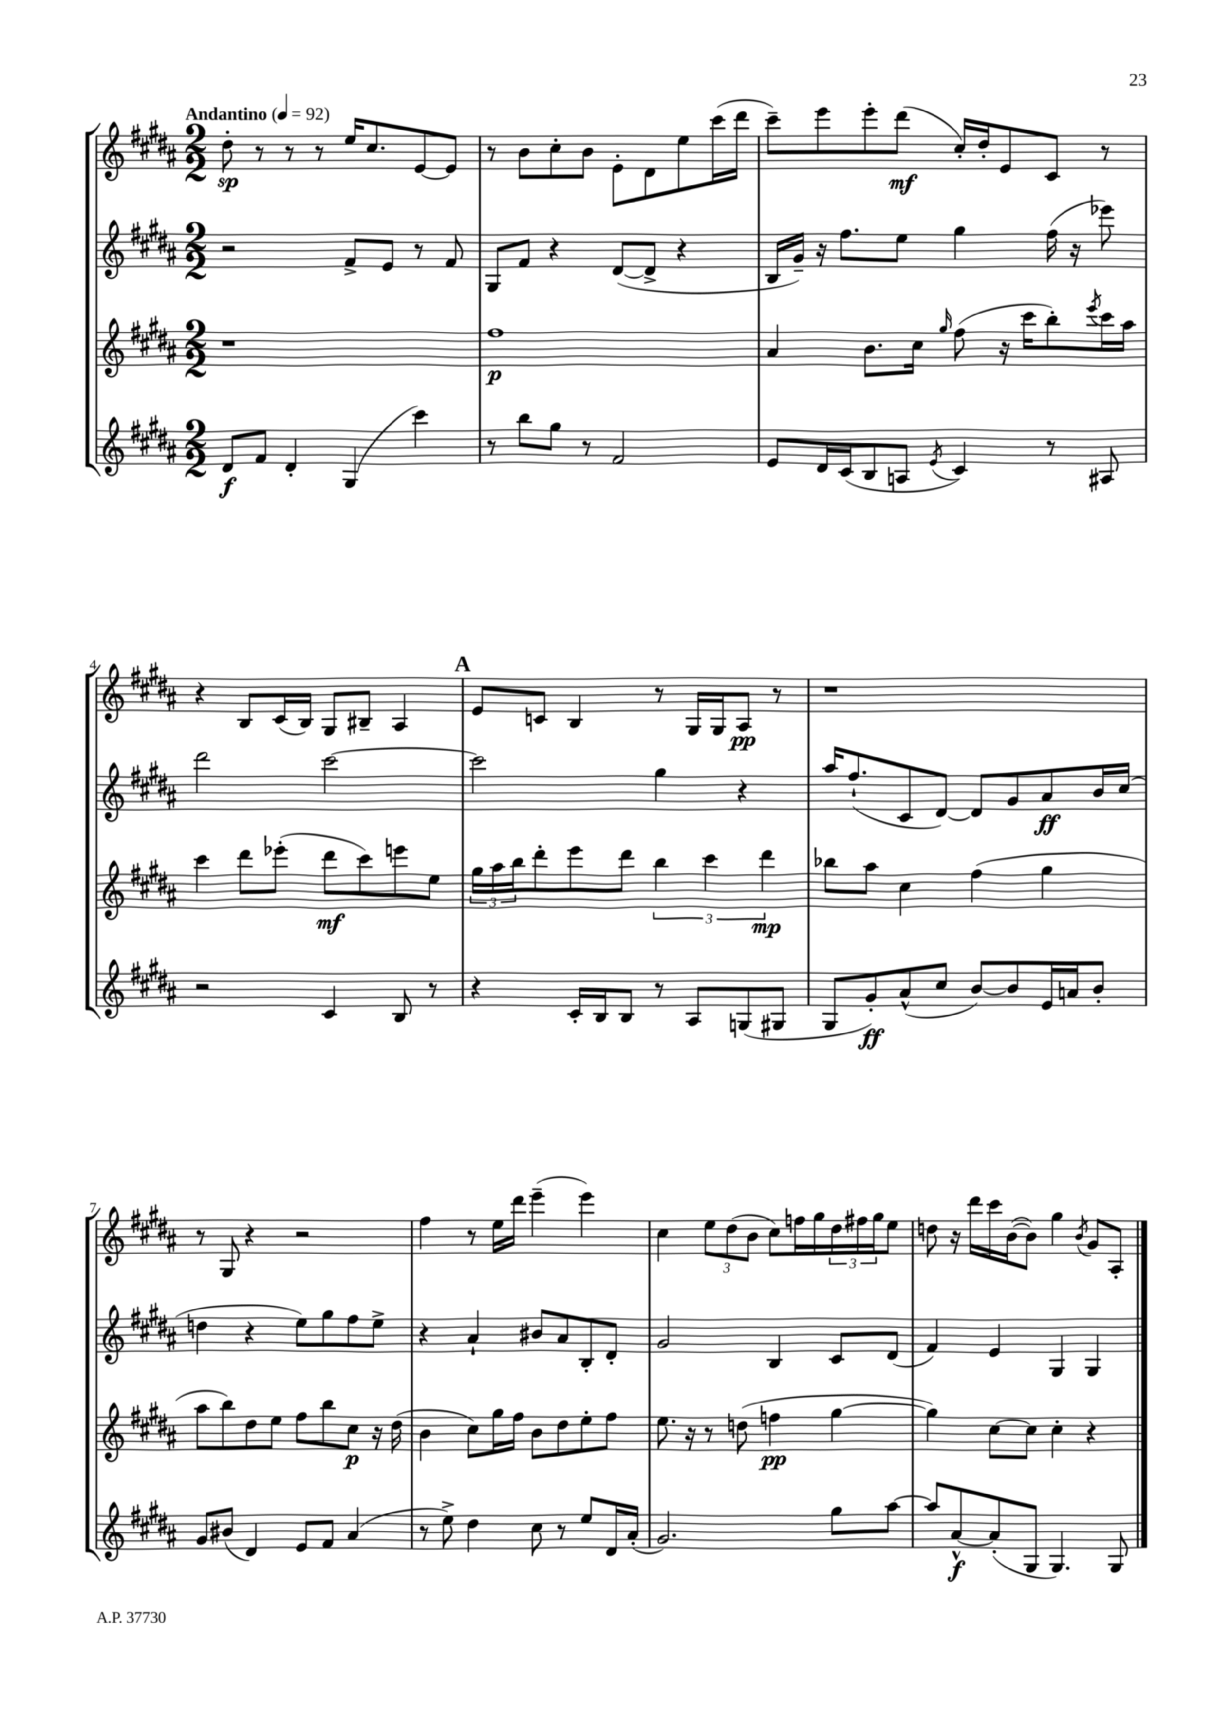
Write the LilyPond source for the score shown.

<<
\new StaffGroup <<
\new Staff = "s0" {
    \clef treble \key b \major \numericTimeSignature \time 2/2 \tempo "Andantino" 4 = 92
    dis''8-.\sp r8 r8 r8 e''16 cis''8. e'8~ e'8 |
    r8 b'8 cis''8-. b'8 e'8-. dis'8 e''8 cis'''16( dis'''16 |
    cis'''8--) e'''8 e'''8-. dis'''8\mf( cis''16-.) dis''16-. e'8 cis'8 r8 |
    r4 b8 cis'16( b16) gis8 bis8-- ais4 |
    \mark \markup { \bold "A" } e'8 c'8 b4 r8 gis16 gis16 ais8\pp r8 |
    r1 |
    r8 gis8 r4 r2 |
    fis''4 r8 e''16 dis'''16 e'''4--( e'''4) |
    cis''4 \tuplet 3/2 { e''8 dis''8( b'8 } cis''8) f''16 gis''16 \tuplet 3/2 { dis''16 fis''16 gis''16 } e''8 |
    d''8 r16 dis'''16 cis'''16 b'16~( b'8) gis''4 \acciaccatura { b'8 } gis'8 ais8-. \bar "|." |
}
\new Staff = "s1" {
    \clef treble \key b \major \numericTimeSignature \time 2/2
    r2 fis'8-> e'8 r8 fis'8 |
    gis8 fis'8 r4 dis'8~( dis'8-> r4 |
    b16 gis'16--) r16 fis''8. e''8 gis''4 fis''16( r16 ees'''8) |
    dis'''2 cis'''2~ |
    \mark \markup { \bold "A" } cis'''2 gis''4 r4 |
    ais''16 fis''8.-!( cis'8 dis'8~) dis'8 gis'8 ais'8\ff b'16 cis''16( |
    d''4 r4 e''8) gis''8 fis''8 e''8-> |
    r4 ais'4-! bis'8 ais'8 b8-. dis'8-. |
    gis'2 b4 cis'8 dis'8( |
    fis'4) e'4 gis4 gis4 \bar "|." |
}
\new Staff = "s2" {
    \clef treble \key b \major \numericTimeSignature \time 2/2
    r1 |
    fis''1\p |
    ais'4 b'8. cis''16 \grace { gis''16 } fis''8( r16 cis'''16 b''8-.) \acciaccatura { e'''8 } cis'''16 ais''16 |
    cis'''4 dis'''8 ees'''8-.( dis'''8\mf cis'''8) e'''8 e''8 |
    \mark \markup { \bold "A" } \tuplet 3/2 { gis''16 ais''16 b''16 } dis'''8-. e'''8 dis'''8 \tuplet 3/2 { b''4 cis'''4 dis'''4\mp } |
    bes''8 ais''8 cis''4 fis''4( gis''4 |
    ais''8 b''8) dis''8 e''8 fis''8 b''8 cis''8\p r16 dis''16( |
    b'4 cis''8) gis''16 fis''16 b'8 dis''8 e''8-. fis''8 |
    e''8. r16 r8 d''8( f''4\pp gis''4~ |
    gis''4) cis''8~ cis''8 cis''4-. r4 \bar "|." |
}
\new Staff = "s3" {
    \clef treble \key b \major \numericTimeSignature \time 2/2
    dis'8\f fis'8 dis'4-. gis4( cis'''4) |
    r8 b''8 gis''8 r8 fis'2 |
    e'8 dis'16 cis'16( b8 a8 \acciaccatura { e'8 } cis'4) r8 ais8 |
    r2 cis'4 b8 r8 |
    \mark \markup { \bold "A" } r4 cis'16-. b16 b8 r8 ais8 g8( gis8 |
    gis8 gis'8-.\ff) ais'8-^( cis''8 b'8~) b'8 e'16 a'16 b'8-. |
    gis'8 bis'8( dis'4) e'8 fis'8 ais'4( |
    r8 e''8->) dis''4 cis''8 r8 e''8 dis'16 ais'16-.( |
    gis'2.) gis''8 ais''8~ |
    ais''8 ais'8~-^\f ais'8-.( gis8 gis4.) gis8 \bar "|." |
}
>>
>>
